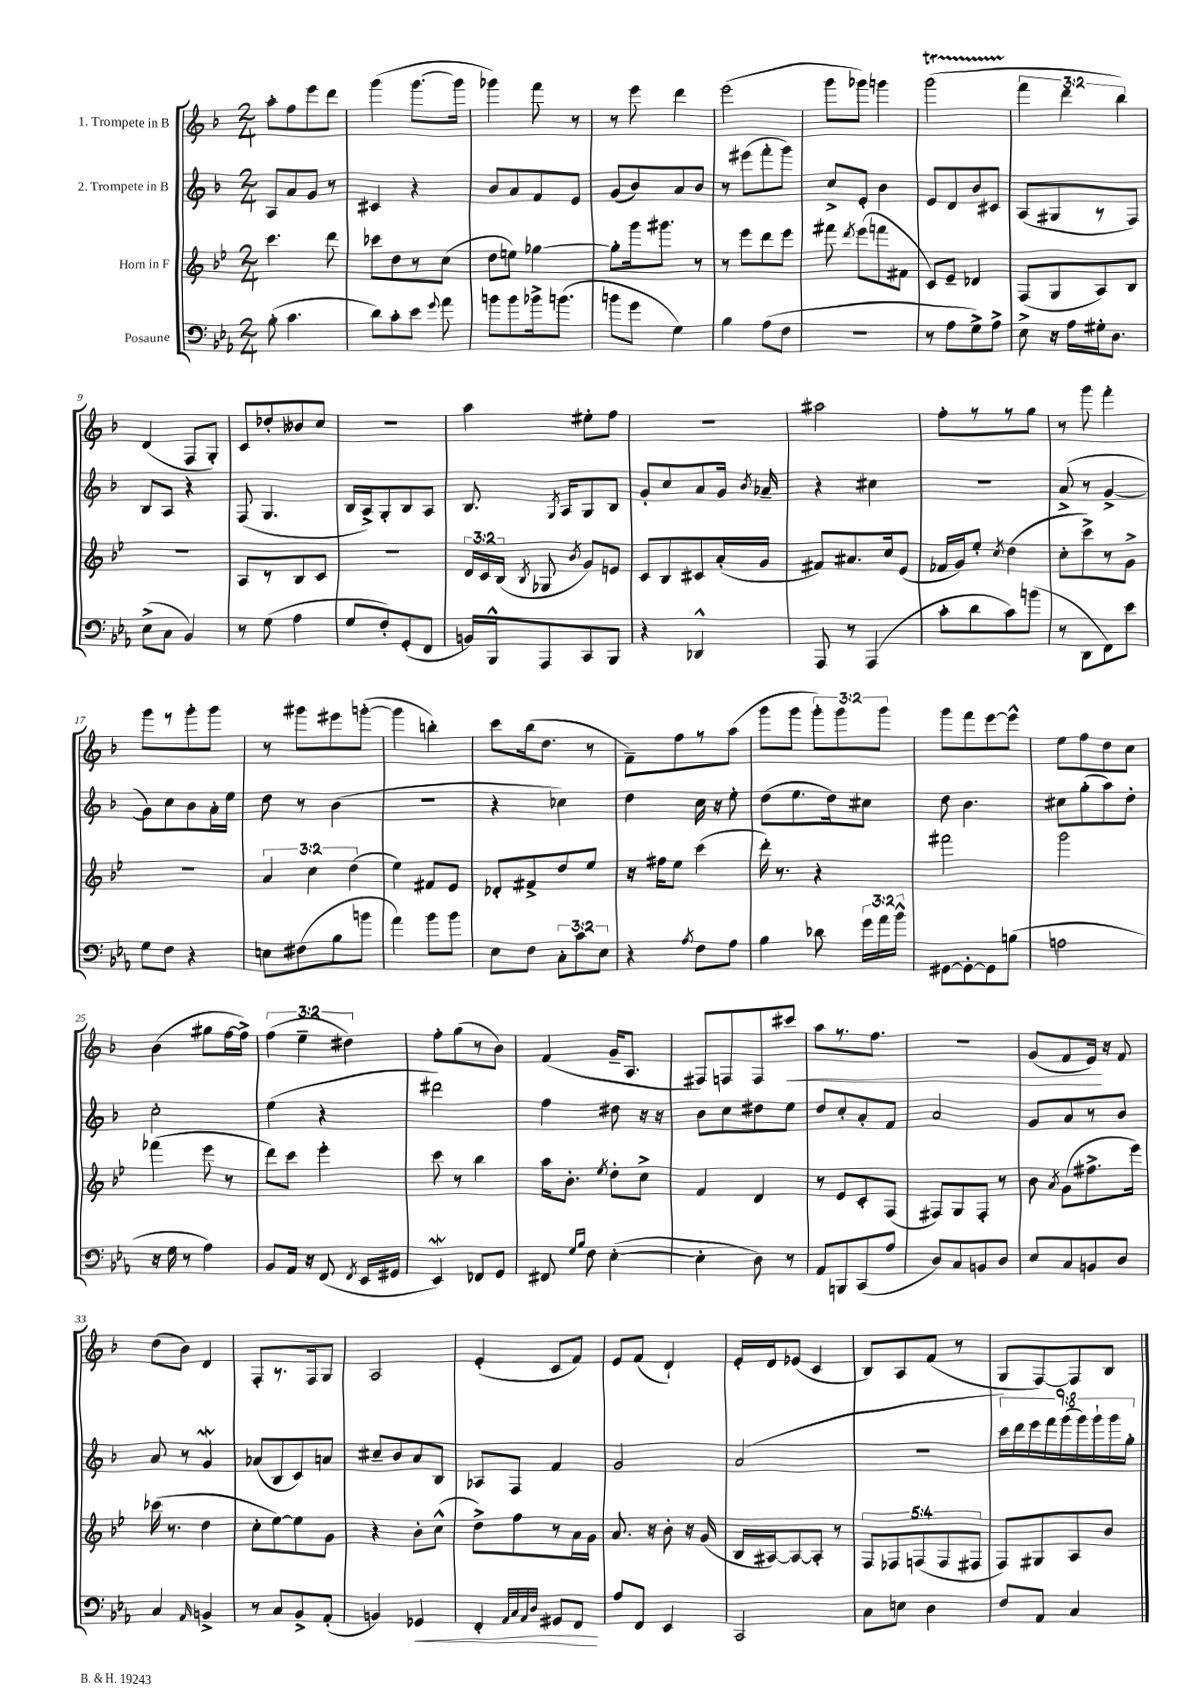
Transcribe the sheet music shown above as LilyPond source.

<<
\new StaffGroup <<
\new Staff = "s0" \with { instrumentName = "1. Trompete in B" } {
    \clef treble \key f \major \numericTimeSignature \time 2/4 \override Staff.TupletNumber.text = #tuplet-number::calc-fraction-text
    \autoBeamOff a''8[-. f''8 e'''8 d'''8] |
    g'''4( g'''8.[~ g'''16] |
    ges'''4) f'''8 r8 |
    r8 e'''8 d'''4 |
    e'''2( |
    g'''8[ ges'''8]) g'''4 |
    g'''2\startTrillSpan( |
    \tuplet 3/2 { f'''4\stopTrillSpan d'''4 bes''4) } |
    d'4( f8[ g8]-.) |
    c'8[ des''8-. beses'8 c''8] |
    R2 |
    a''4 eis''8[-. f''8] |
    r2 |
    ais''2 |
    f''8[-. r8 r8 g''8] |
    r8 g'''8 f'''4-. |
    g'''8[ r8 g'''8-. g'''8] |
    r8 gis'''8[ eis'''8 g'''8]~-.( |
    g'''4 b''4-.) |
    c'''8[ bes''16( d''8.] r8 |
    f'8[--) f''8 r8 a''8]( |
    g'''8[ g'''8] \tuplet 3/2 { g'''8[-.) g'''8 g'''8] } |
    g'''8[ f'''8 e'''8~ e'''8]-^ |
    e''8[ f''8 d''8 c''8] |
    bes'4( gis''8[ f''16~ f''16]->) |
    \tuplet 3/2 { f''4( e''4-- dis''4) } |
    f''8[-. g''8( r8 bes'8]) |
    f'4( g'16[-- a8.] |
    fis8[) f8 f8 cis'''8]\< |
    a''8[ r8. f''8.] |
    R2 |
    g'8[( f'8 e'16]\!) r16 f'8 |
    d''8[( bes'8]) d'4 |
    f8[-. r8. f16 g8] |
    a2 |
    e'4-.( c'8[ f'8]) |
    e'8[ f'8]( d'4-!) |
    e'16[-. d'16 ees'8]( c'4 |
    bes8[) a8 f'8]( r8 |
    g8[ f8~) f8 bes8] \bar "|." |
}
\new Staff = "s1" \with { instrumentName = "2. Trompete in B" } {
    \clef treble \key f \major \numericTimeSignature \time 2/4 \override Staff.TupletNumber.text = #tuplet-number::calc-fraction-text
    \autoBeamOff a8[ a'8 g'8] r8 |
    cis'4 r4 |
    bes'8[ a'8 f'8 e'8] |
    g'8[( bes'8) a'8 bes'8] |
    r8 eis'''8[( f'''8-. g'''8]) |
    c''8[-> e'8]-. bes'4 |
    e'8[ d'8 bes'8 cis'8] |
    a8[( gis8 r8 f8]) |
    bes8[ a8] r4 |
    f8( g4. |
    bes16[ a16->) g8-. bes8 a8] |
    bes8. \acciaccatura { g8 } a16[ g8 bes8] |
    g'8[-. c''8 a'8 g'16] \acciaccatura { bes'8 } aes'16-- |
    r4 cis''4 |
    r2 |
    a'8->( r8 g'4~-> |
    g'8[) c''8 bes'8 a'16-. e''16] |
    d''8 r8 bes'4( |
    R2 |
    r4 ces''4) |
    d''4 c''16 r16 e''8-. |
    d''8[( e''8. d''16) cis''8] |
    d''8 bes'4. |
    cis''8[ g''8-.( a''8) d''8]-. |
    c''2-. |
    e''4( r4 |
    dis'''2) |
    f''4 dis''8 r16 r16 |
    bes'8[ c''8 dis''8 e''8] |
    d''8[ c''8-. a'8-. f'8] |
    a'2 |
    g'8[ a'8 r8 bes'8] |
    a'8 r8 g'4\mordent |
    aes'8[( bes8 c'8) a'8] |
    cis''8[-- bes'8 a'8 bes8] |
    aes8[ f8] f'4 |
    g'2 |
    a'2( |
    R2 |
    \tuplet 9/8 { c'''16[) d'''16 e'''16 f'''16 g'''16( g'''16) g'''16-! g'''16 g''16]-. } \bar "|." |
}
\new Staff = "s2" \with { instrumentName = "Horn in F" } {
    \clef treble \key bes \major \numericTimeSignature \time 2/4 \override Staff.TupletNumber.text = #tuplet-number::calc-fraction-text
    \autoBeamOff c'''4. d'''8 |
    ces'''8[ d''8 r8 c''8]( |
    d''8[ e''8]) ges''4~ |
    ges''8[-. g'''16 gis'''8.] r8 |
    r8 ees'''8[ d'''8 ees'''8] |
    fis'''8 \acciaccatura { d'''8 } ees'''8[( f'''8 fis'8] |
    c'8[) ees'8]-- des'4 |
    f8[( g8 a8) bes8] |
    R2 |
    a8[ r8 bes8 c'8] |
    R2 |
    \tuplet 3/2 { d'16[ c'16 bes16]( } \acciaccatura { bes8 } ges8 \acciaccatura { bes'8 } g'8[) e'8] |
    c'8[ bes8 cis'8 a'16-.( g'16] |
    fis'8[) ais'8. c''16 ees'8]( |
    fes'16[ g'16) ees''8]-. \acciaccatura { c''8 } d''4( |
    c''8[-. c'''8->) r8 g'8]-> |
    r2 |
    \tuplet 3/2 { a'4 c''4 d''4( } |
    ees''4) fis'8[ ees'8] |
    des'8[-. fis'8-> d''8 ees''8] |
    r16 fis''16[ ees''8] c'''4( |
    d'''16-.) r8. r4 |
    fis'''2 |
    g'''2 |
    fes'''4( ees'''8 r8 |
    d'''8[) c'''8] ees'''4-. |
    c'''8 r8 bes''4 |
    a''16[ bes'8.]-. \acciaccatura { ees''8 } d''8[-. c''8]-> |
    f'4 d'4 |
    r8 ees'8[ c'8-. f8]( |
    fis8[) g8 fis8]-. r8 |
    bes'8 \acciaccatura { a'8 } g'8[( fis''8.-> ees'''16]) |
    ces'''16( r8. d''4 |
    c''8[-. ees''8~) ees''8 g'8] |
    r4 bes'8[-. c''8]-^( |
    d''8[->) f''8 r8 a'16 g'16] |
    a'8. r16 bes'8-. r16 g'16( |
    bes16[ ais16~) ais8~ ais8]-. r8 |
    \tuplet 5/4 { f8[ fes8 f8( f8 fis8] } |
    f8[) gis8 a8 bes'8] \bar "|." |
}
\new Staff = "s3" \with { instrumentName = "Posaune" } {
    \clef bass \key ees \major \numericTimeSignature \time 2/4 \override Staff.TupletNumber.text = #tuplet-number::calc-fraction-text
    \autoBeamOff bes8-.( c'4. |
    d'8[) c'8-. ees'8] \appoggiatura { g'8 } aes'8 |
    b'8[ b'8 bes'16-> b'8.]( |
    b'8[ g'8] g4) |
    bes4 aes8[( f8] |
    R2 |
    r8 aes8[ g8->) aes8]-> |
    ees8-> r16 aes16[ gis16-. d8.] |
    ees8[->( c8] bes,4) |
    r8 g8( aes4 |
    g8[ f8-.) g,8-.( f,8] |
    b,16[) bes,,16-^ aes,,8 c,8 bes,,8] |
    r4 des,4-^ |
    aes,,8 r8 aes,,4( |
    c'8[-. d'8 c'8) b'8]( |
    r8 d,8[ f,8) ees'8] |
    g8[ f8] r4 |
    e8[ fis8( bes8 b'8] |
    aes'4) bes'8[ bes'8] |
    ees8[ f8] \tuplet 3/2 { c8[-. c'8 ees8] } |
    r4 \acciaccatura { aes8 } f8[ aes8] |
    bes4 des'8 \tuplet 3/2 { g'16[ aes'16 bes'16]-^ } |
    gis,8[~ gis,8~-. gis,8 b8]( |
    a2 |
    r16 g16 r8 aes4) |
    bes,8[ aes,16] r16 f,8( \acciaccatura { f,8 } ees,16[ gis,16] |
    ees,4\mordent) fes,8[ g,8] |
    fis,8 \grace { g16[ bes16] } f8 ees4~-.( |
    ees4-. d8) r8 |
    aes,8[ b,,8 c,8( aes8] |
    d8[) c8 b,8 d8] |
    ees8[ c8 b,8 d8] |
    c4 \grace { aes,16 } b,4-> |
    r8 c8[ bes,8-> aes,8]-.( |
    b,4) ges,4\< |
    f,4-. \grace { aes,32[ c32 aes,32 d32] } gis,8[ f,8]\! |
    aes8[ f,8] ees,4 |
    c,2 |
    c8[ e8] d4 |
    f8[ aes,8] c4 \bar "|." |
}
>>
>>
